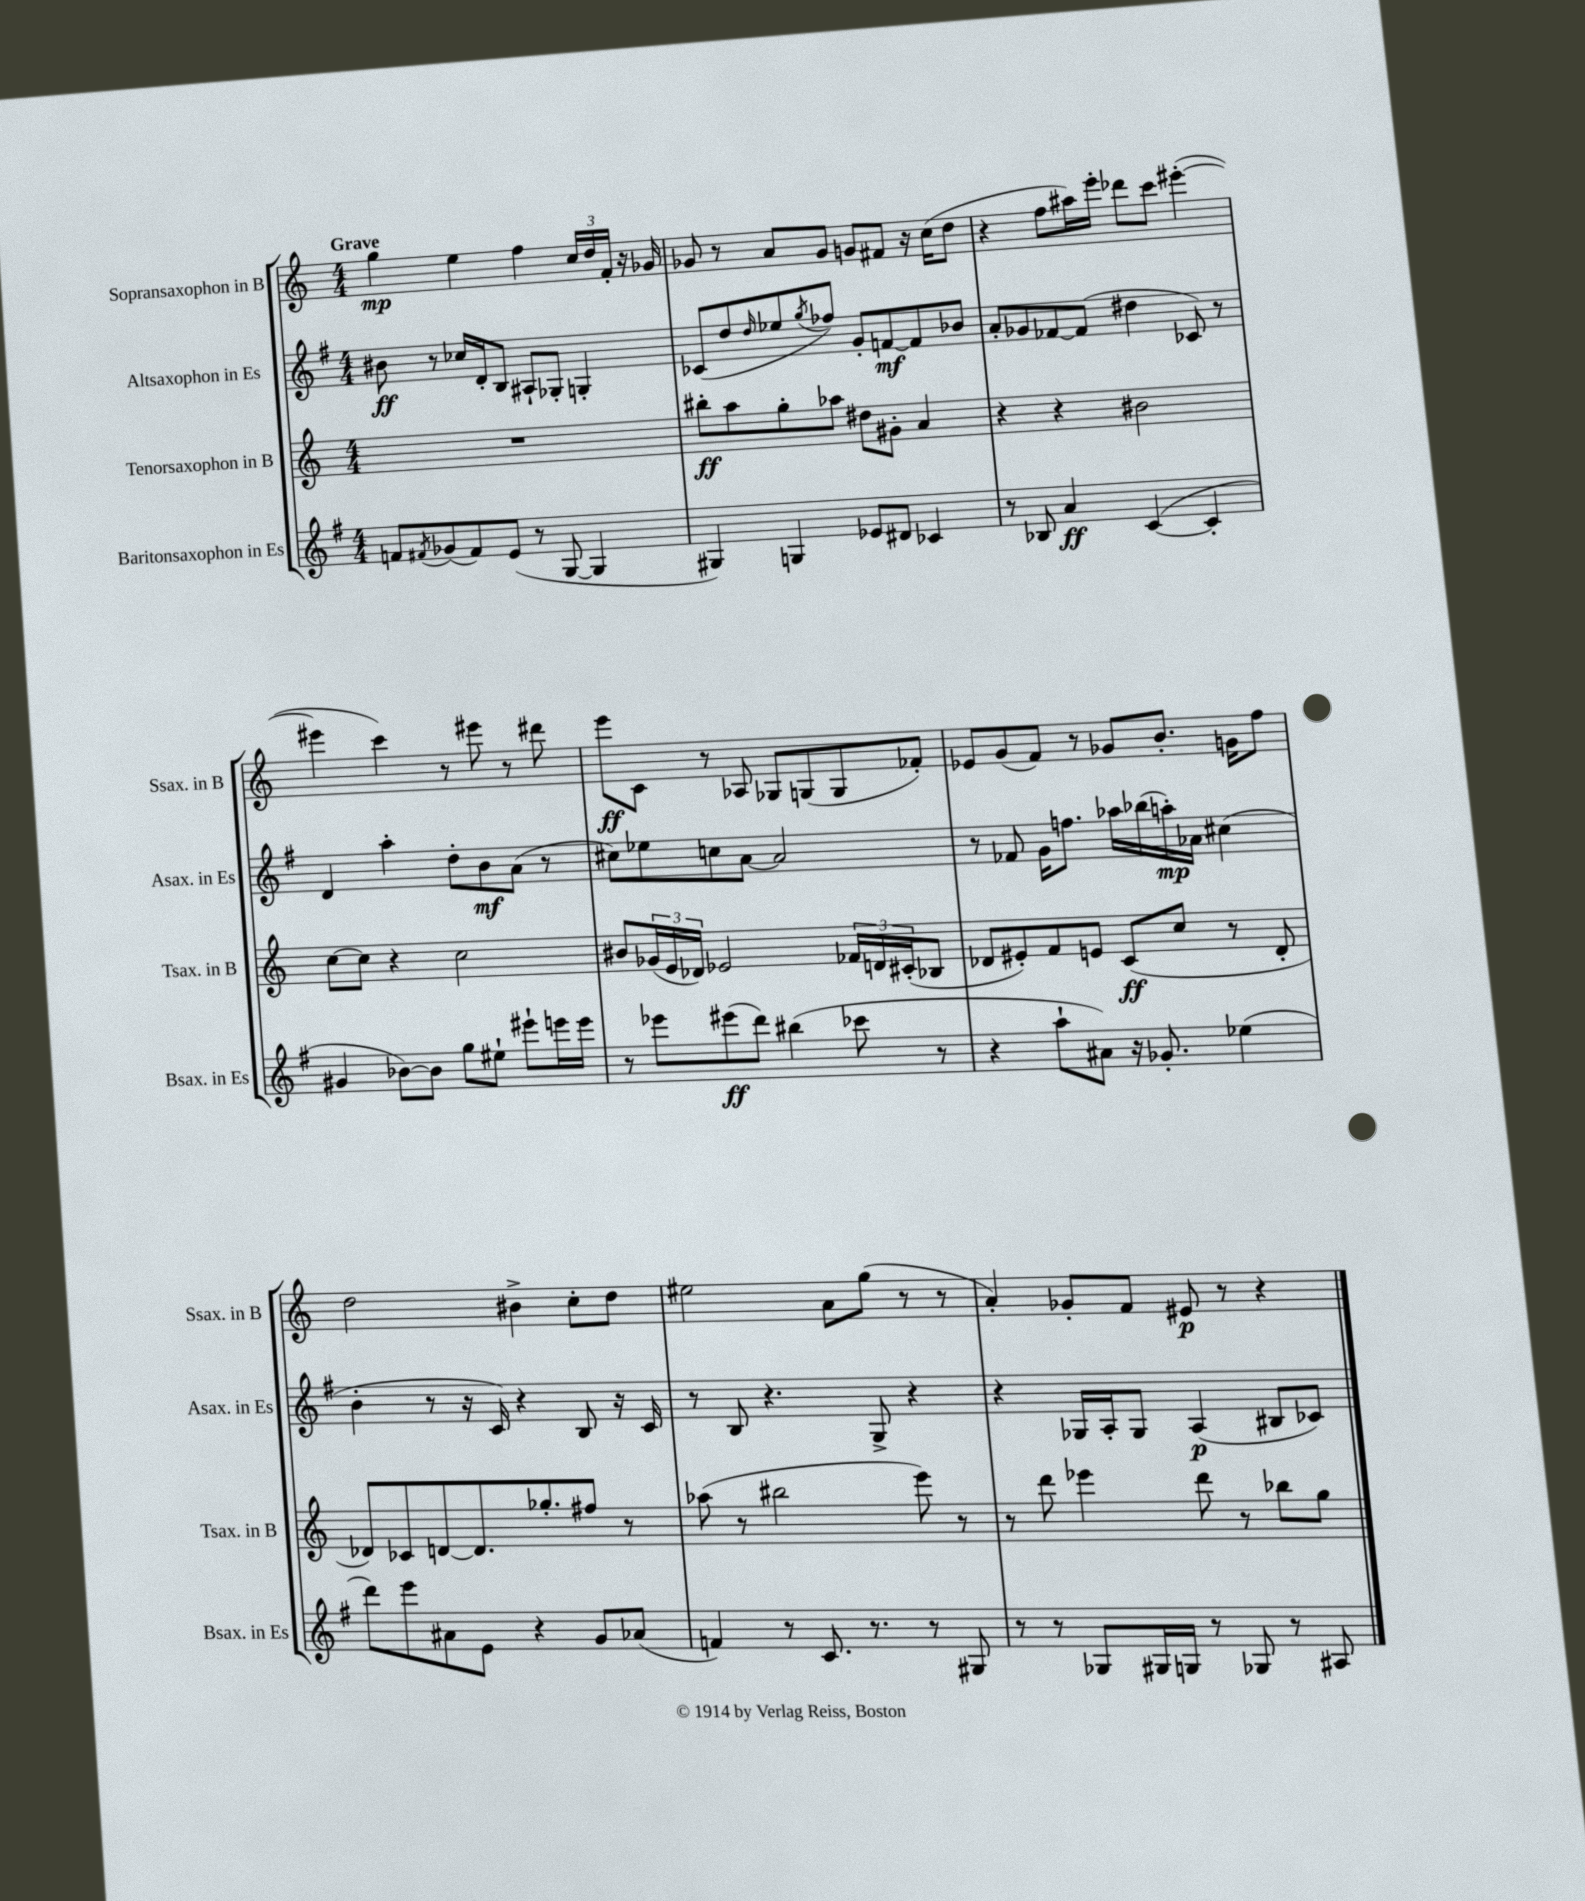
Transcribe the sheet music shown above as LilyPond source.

<<
\new StaffGroup <<
\new Staff = "s0" \with { instrumentName = "Sopransaxophon in B" shortInstrumentName = "Ssax. in B" } {
    \clef treble \key c \major \numericTimeSignature \time 4/4 \tempo "Grave"
    g''4\mp e''4 f''4 \tuplet 3/2 { c''16 d''16 f'16-. } r16 ges'16 |
    ges'8 r8 a'8 ges'8 g'8 fis'8 r16 c''16( d''8 |
    r4 f''8 ais''16) e'''16-. des'''8 c'''8 eis'''4~-.( |
    eis'''4 c'''4) r8 eis'''8 r8 dis'''8 |
    e'''8\ff c'8 r8 aes8 ges8 g8( g8 fes'8-.) |
    ees'8 g'8( f'8) r8 ges'8 b'8.-. g'16 f''8 |
    d''2 bis'4-> c''8-. d''8 |
    eis''2 a'8 g''8( r8 r8 |
    a'4-.) ges'8-. f'8 eis'8\p r8 r4 \bar "|." |
}
\new Staff = "s1" \with { instrumentName = "Altsaxophon in Es" shortInstrumentName = "Asax. in Es" } {
    \clef treble \key g \major \numericTimeSignature \time 4/4
    bis'8\ff r8 ces''16 d'16-. b8 ais8-! ges8-. g4-. |
    ces'8( d''8 \grace { d''16 } ees''8 \acciaccatura { g''8 } fes''8) g'8-. f'8~\mf f'8 bes'8 |
    a'8-. ges'8 fes'8~ fes'8( dis''4 ces'8) r8 |
    d'4 a''4-. d''8-. b'8\mf a'8( r8 |
    cis''8) ees''8 c''8 a'8~ a'2 |
    r8 fes'8 g'16 f''8. aes''16 bes''16( a''16-.\mp) aes'16 cis''4( |
    b'4-. r8 r16 c'16) r4 b8 r16 c'16 |
    r8 b8 r4. g8-> r4 |
    r4 ges16 a16-. ges8 a4\p( bis8 ces'8) \bar "|." |
}
\new Staff = "s2" \with { instrumentName = "Tenorsaxophon in B" shortInstrumentName = "Tsax. in B" } {
    \clef treble \key c \major \numericTimeSignature \time 4/4
    R1 |
    bis''8-.\ff a''8 g''8-. aes''8 dis''8 gis'8-. a'4 |
    r4 r4 bis'2 |
    c''8~ c''8 r4 c''2 |
    bis'8 \tuplet 3/2 { ges'16( e'16 des'16) } ees'2 \tuplet 3/2 { fes'16 d'16 cis'16-.( } bes8 |
    des'8 eis'8-.) f'8 e'8 c'8\ff( c''8 r8 des'8-. |
    des'8) ces'8 d'8~ d'8. ges''8.-. fis''8 r8 |
    aes''8( r8 bis''2 e'''8) r8 |
    r8 d'''8 ees'''4 d'''8 r8 bes''8 g''8 \bar "|." |
}
\new Staff = "s3" \with { instrumentName = "Baritonsaxophon in Es" shortInstrumentName = "Bsax. in Es" } {
    \clef treble \key g \major \numericTimeSignature \time 4/4
    f'8 \acciaccatura { fis'8 } ges'8( fis'8) e'8( r8 g8~ g4 |
    gis4) g4 ees'8 dis'8 ces'4 |
    r8 bes8 a'4\ff c'4~( c'4-. |
    gis'4 bes'8~) bes'8 g''8 eis''8-! eis'''8-! e'''16 e'''16 |
    r8 ees'''8 eis'''8\ff( d'''8) bis''4( ces'''8 r8 |
    r4 a''8-! ais'8) r16 ges'8.-. ees''4( |
    d'''8) e'''8 ais'8 e'8 r4 g'8 aes'8( |
    f'4) r8 c'8. r8. r8 gis8 |
    r8 r8 ges8 gis16 g16 r8 ges8 r8 ais8 \bar "|." |
}
>>
>>
\layout { \context { \Score \remove "Bar_number_engraver" } }
